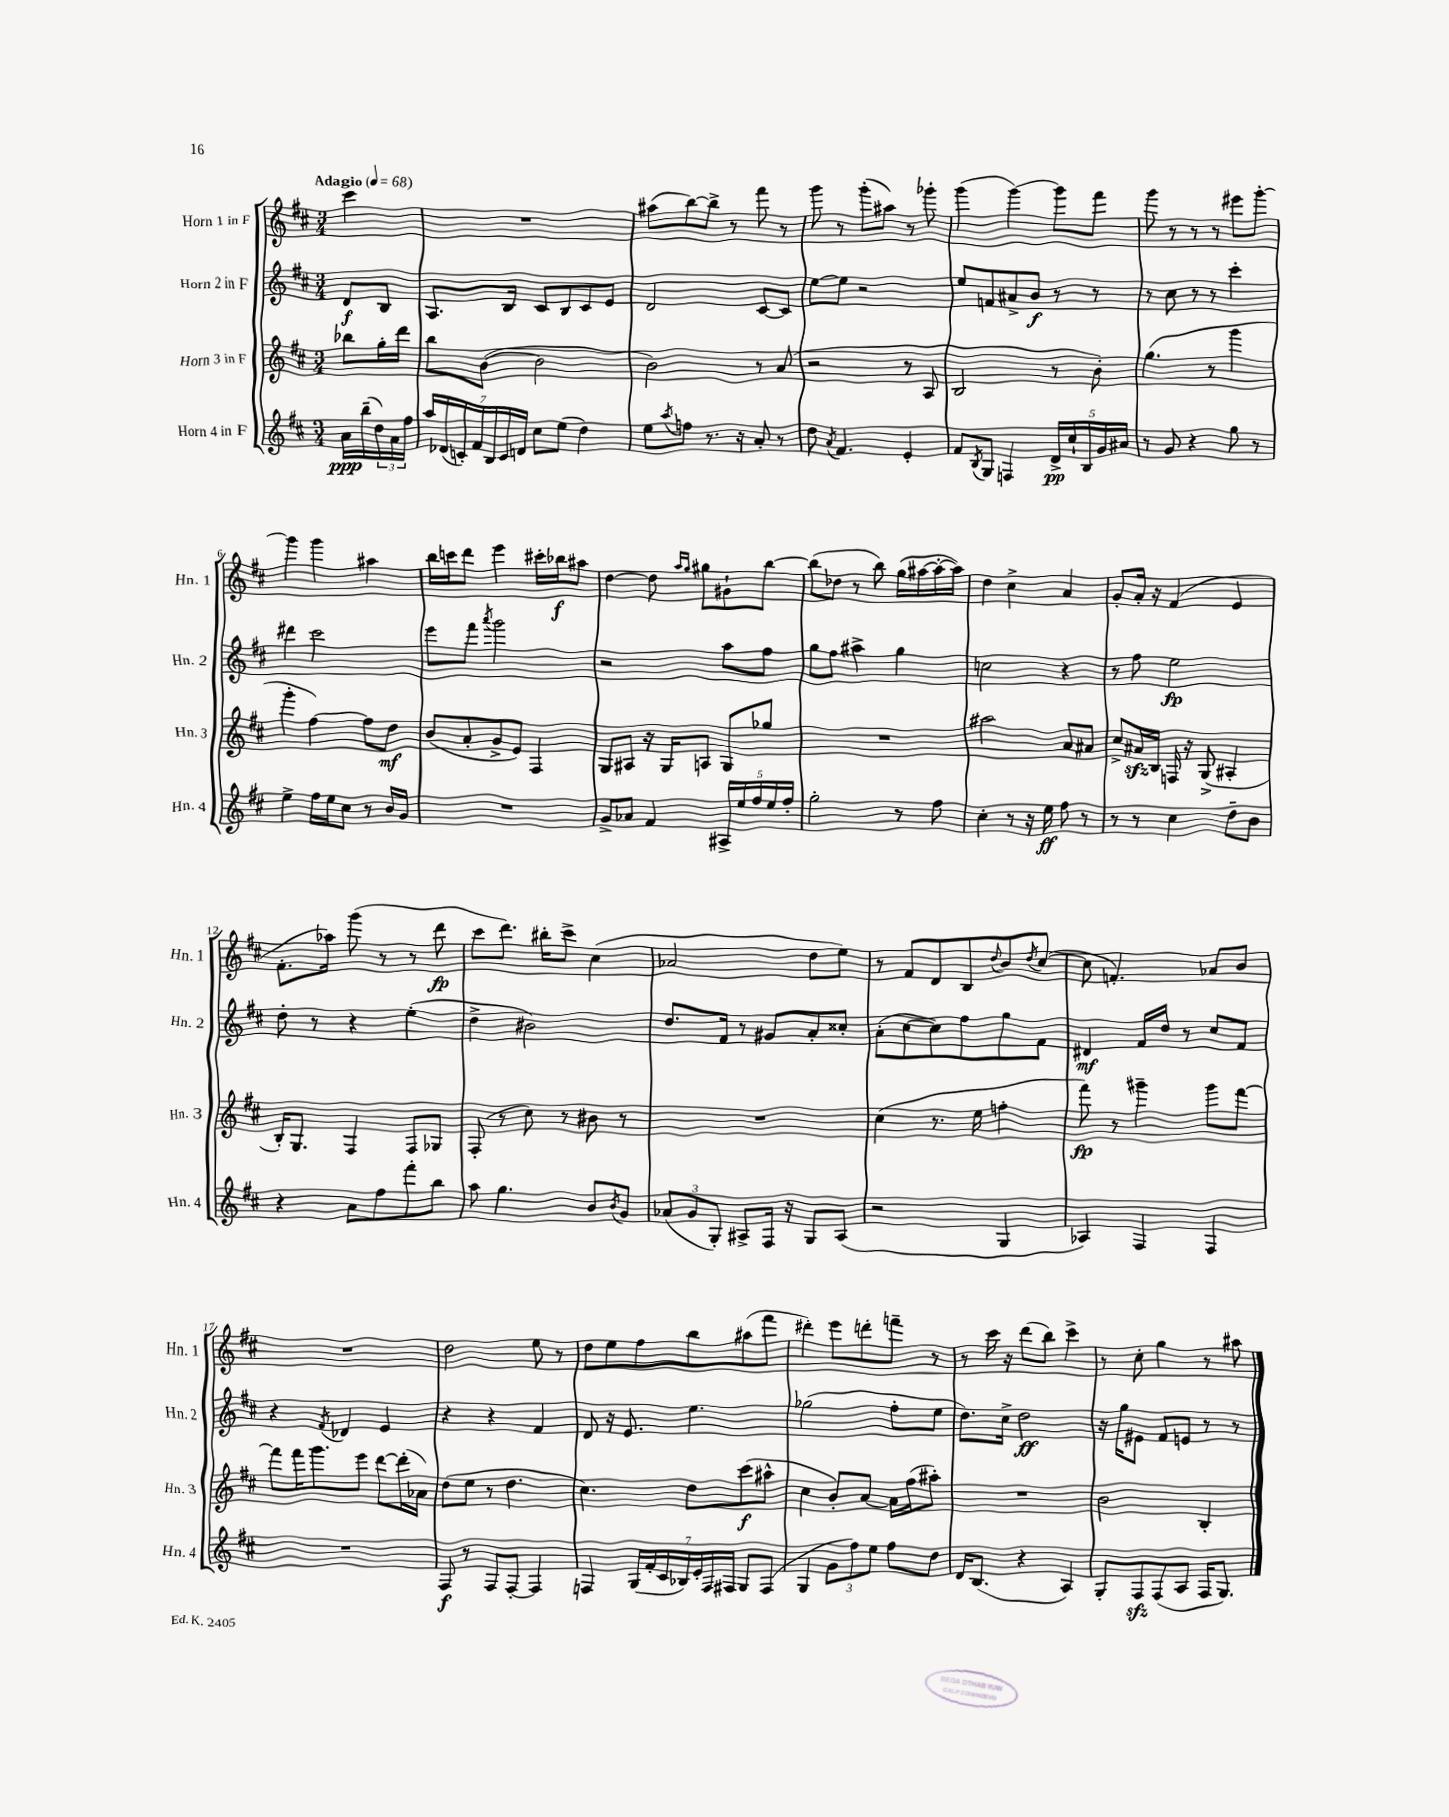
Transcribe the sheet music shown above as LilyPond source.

<<
\new StaffGroup <<
\new Staff = "s0" \with { instrumentName = "Horn 1 in F" shortInstrumentName = "Hn. 1" } {
    \clef treble \key d \major \numericTimeSignature \time 3/4 \partial 4 \tempo "Adagio" 4 = 68
    cis'''4 |
    R2. |
    ais''8( b''8~) b''8-> r8 fis'''8 r8 |
    g'''8 r8 g'''8-.( ais''8) r8 ges'''8-. |
    g'''4( g'''4~) g'''8 fis'''8 |
    g'''8 r8 r8 r8 eis'''8 g'''8~-. |
    g'''4 g'''4 ais''4 |
    b''16 c'''16 d'''8 e'''4 cis'''16-. bes''16\f ais''8 |
    d''4~ d''8 \grace { a''16 g''16 } gis''8 gis'8-! b''8~ |
    b''8( des''8 r8 b''8) g''16( ais''16~ ais''16~-. ais''16) |
    d''4 cis''4-> a'4 |
    g'8-. a'16-. r16 fis'4( e'4 |
    fis'8.-. aes''16) g'''8( r8 r8 d'''8\fp |
    cis'''8 d'''8.) bis''16-. cis'''8-> cis''4( |
    aes'2 d''8 e''8) |
    r8 fis'8 d'8 b8 \appoggiatura { d''8 } b'8 \acciaccatura { d''8 } cis''8~( |
    cis''8 f'4.-.) aes'8 b'8 |
    R2. |
    d''2 e''8 r8 |
    d''8 e''8 fis''8 b''8 ais''8( fis'''8 |
    dis'''4-.) e'''8 d'''8-. f'''8-- r8 |
    r8 cis'''16 r16 d'''8( b''8) cis'''4-> |
    r8 cis''8-. g''4 r8 ais''8 \bar "|." |
}
\new Staff = "s1" \with { instrumentName = "Horn 2 in F" shortInstrumentName = "Hn. 2" } {
    \clef treble \key d \major \numericTimeSignature \time 3/4 \partial 4
    d'8\f b8 |
    a8. b16 cis'8 b8 cis'8 e'8 |
    d'2 cis'8~ cis'8 |
    e''8~ e''8 r2 |
    e''8 f'8 ais'8-> b'8\f r8 r8 |
    r8 cis''8 r8 r8 cis'''4-. |
    dis'''4 cis'''2 |
    e'''8 fis'''8 \acciaccatura { a'''8 } g'''2 |
    r2 a''8 fis''8 |
    g''8 fis''8 ais''4-> g''4 |
    c''2 r4 |
    r8 fis''8 e''2\fp |
    d''8-. r8 r4 e''4-.( |
    d''4-> bis'2) |
    d''8. fis'16 r8 gis'8 a'8-. cisis''8-. |
    a'8-.( cis''8~ cis''8) fis''8 g''8 fis'8 |
    dis'4\mf fis'16 d''16 r8 cis''8 fis'8 |
    r4 \acciaccatura { fis'8 } des'4 e'4 |
    r4 r4 fis'4 |
    d'8 r16 e'8. e''4. |
    ges''2( fis''8-. e''8 |
    d''8.) cis''16-> d''2\ff |
    r16 g''16 eis'8 fis'8 e'8 r8 r8 \bar "|." |
}
\new Staff = "s2" \with { instrumentName = "Horn 3 in F" shortInstrumentName = "Hn. 3" } {
    \clef treble \key d \major \numericTimeSignature \time 3/4 \partial 4
    bes''8 g''16-. d'''16 |
    b''8 b'8~( b'2 |
    b'2) r8 a'8( |
    r2 r8 a8 |
    b2 r8 b'8-.) |
    g''4.( r8 g'''4 |
    g'''4-. fis''4~) fis''8 d''8\mf |
    b'8( a'8-. g'8-> e'8) fis4 |
    g8 ais8 r16 g16 a8 g8 ges''8 |
    R2. |
    ais''2 a'8 ais'8 |
    cis''8-> ais'16\sfz b16 f16 r16 g8->( ais4-. |
    b16-.) g8. fis4 fis8 ges8 |
    fis8-.( r8 cis''8) r8 bis'8 r8 |
    R2. |
    cis''4( r8. e''16 f''4-. |
    fis'''8\fp) r8 gis'''4-- gis'''8 fis'''8~ |
    fis'''8 fis'''16 g'''8. e'''8 d'''8~ d'''16-.( aes'16) |
    d''8( e''8 r8 d''4. |
    cis''4.) d''8 cis'''8\f( ais''8-^ |
    cis''4 b'8-.) a'8~ a'16 fis''16( ais''8-.) |
    R2. |
    b'2 b4-. \bar "|." |
}
\new Staff = "s3" \with { instrumentName = "Horn 4 in F" shortInstrumentName = "Hn. 4" } {
    \clef treble \key d \major \numericTimeSignature \time 3/4 \partial 4
    a'16\ppp b''16--( \tuplet 3/2 { d''16) a'16 fis''16 } |
    \tuplet 7/4 { a''16 des'16( c'16-.) fis'16 b16 c'16 d'16 } cis''8 e''8( d''4) |
    e''8 \acciaccatura { a''8 } f''8 r8. r16 a'8-. r8 |
    d''8 \acciaccatura { a'8 } fis'4. e'4-. |
    fis'8 \acciaccatura { b8 } g8 f4 \tuplet 5/4 { d'16->\pp cis''16-! b16 g'16 ais'16 } |
    r8 g'8 r4 g''8 r8 |
    e''4-> fis''16 e''16 cis''8 r8 b'16 g'16 |
    R2. |
    g'8-> aes'8 fis'4 \tuplet 5/4 { ais16-> e''16 fis''16 e''16 fis''16-. } |
    g''2-. r8 fis''8 |
    cis''4-. r8 r16 e''16\ff fis''8 r8 |
    r8 r8 cis''4 d''8-- b'8 |
    r4 a'8 fis''8 fis'''8-. b''8 |
    a''8 g''4. b'8 \acciaccatura { b'8 } g'8 |
    \tuplet 3/2 { aes'8( g'8 g8-.) } ais8-> fis16 r16 g8 ais8( |
    r2 g4 |
    aes4) fis4 fis4 |
    R2. |
    fis8\f r8 fis8 fis8~-. fis4 |
    f4 \tuplet 7/4 { g16( fis'16-. cis'16 bes16) e'16-. f16 fis16 } g8 fis8( |
    g4 \tuplet 3/2 { g'8 fis''8) e''8 } fis''8 d''8 |
    d'16 b8.( r4 a4) |
    g8-. fis8\sfz fis8( a8 fis16 g8.) \bar "|." |
}
>>
>>
